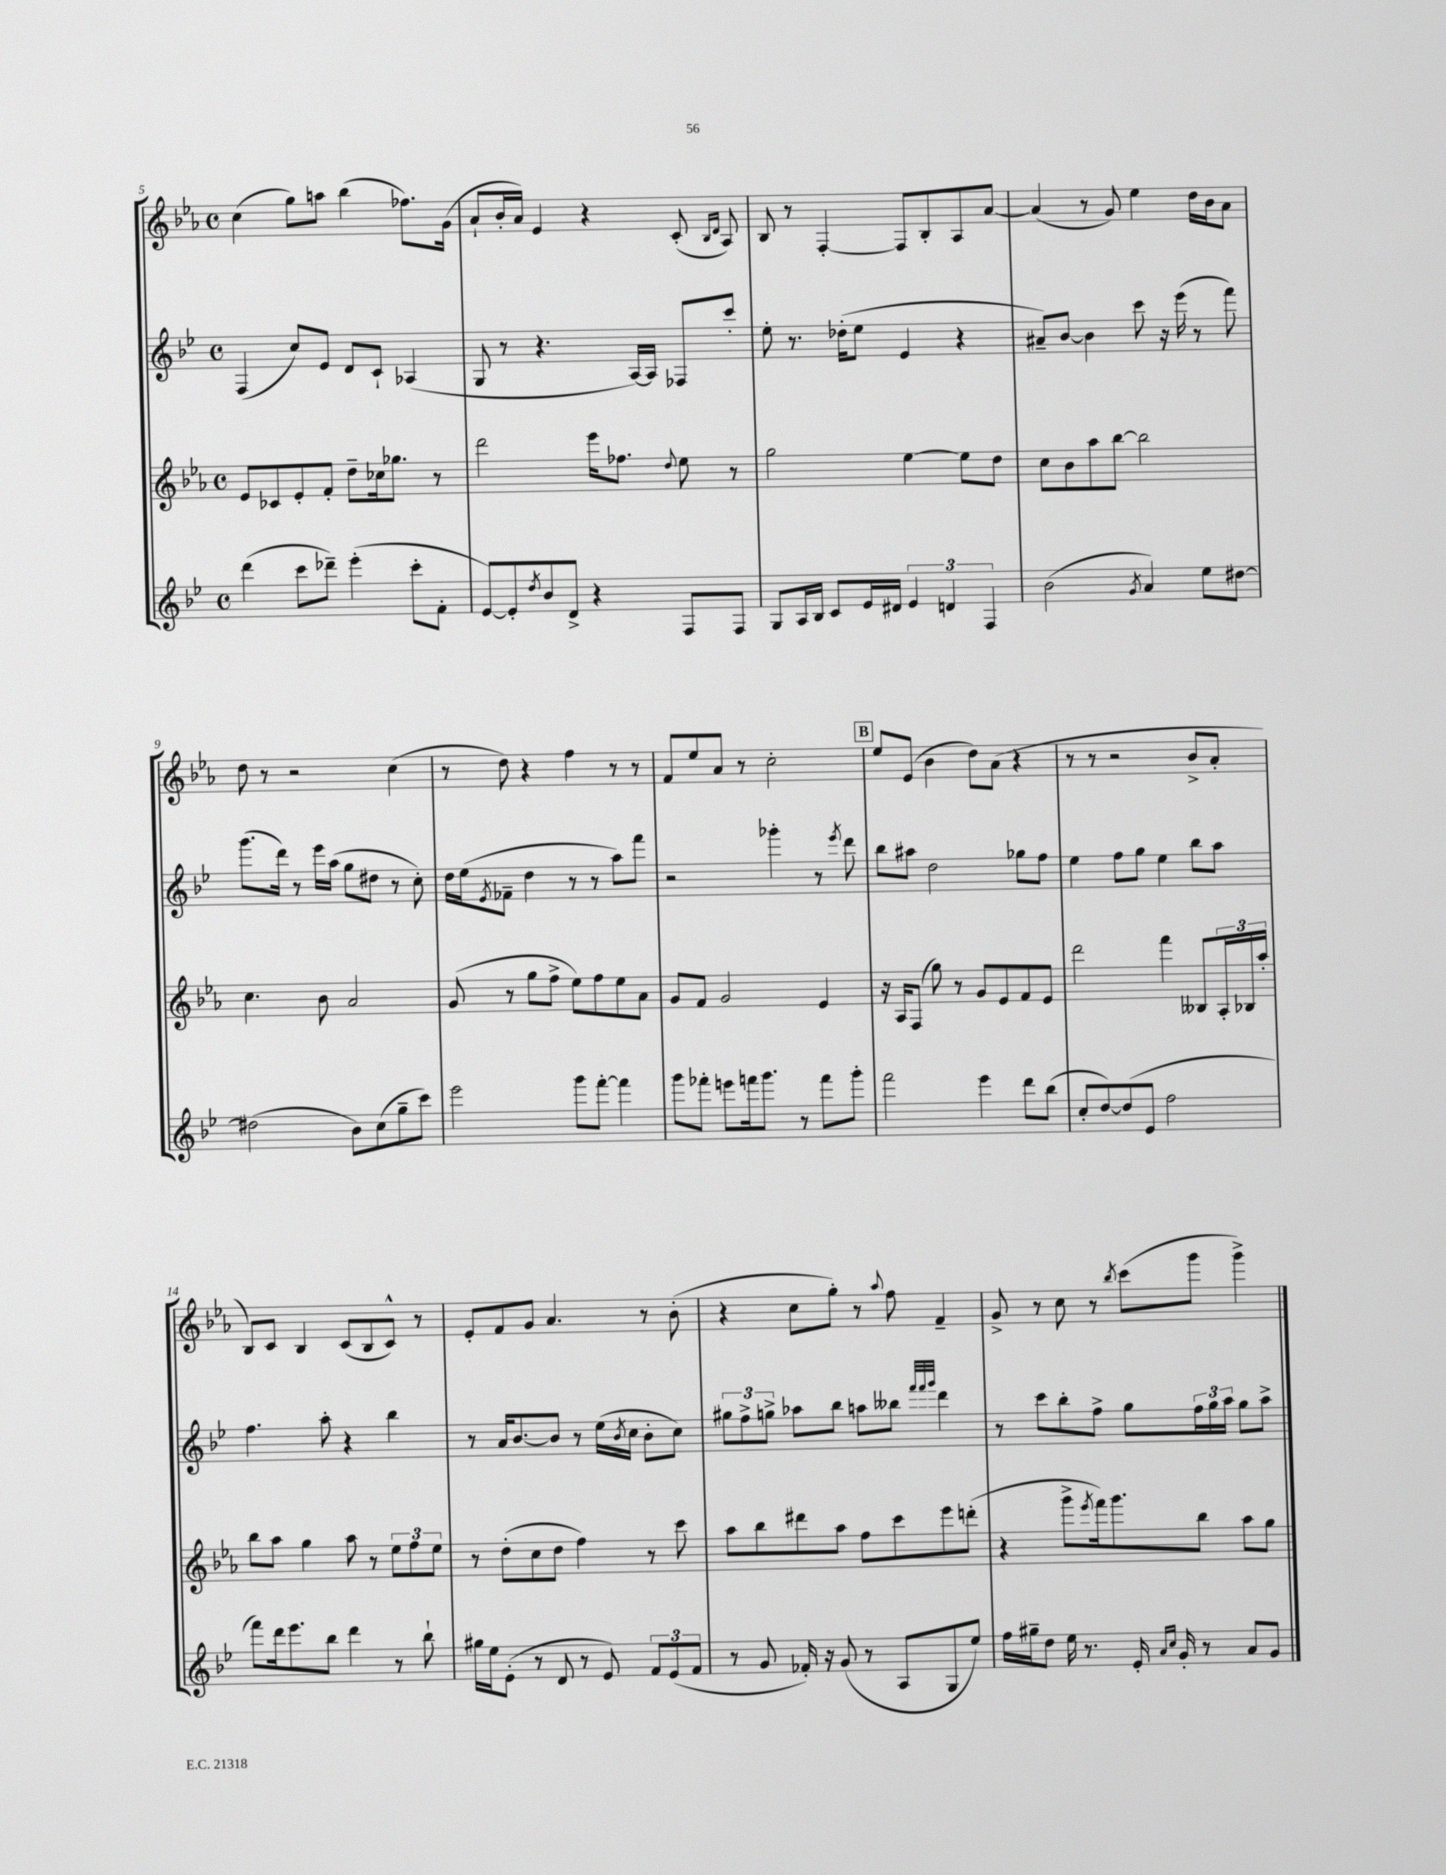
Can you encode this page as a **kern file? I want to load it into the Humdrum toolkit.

**kern	**kern	**kern	**kern
*staff4	*staff3	*staff2	*staff1
*clefG2	*clefG2	*clefG2	*clefG2
*k[b-e-]	*k[b-e-a-]	*k[b-e-]	*k[b-e-a-]
*M4/4	*M4/4	*M4/4	*M4/4
*met(c)	*met(c)	*met(c)	*met(c)
(4ddd\	8e-/L	(4F/	(4cc\
.	8c-/	.	.
8ccc\L	8e-'/	8cc/L)	8gg\L)
8ddd-~\J)	8f'/J	8e-/J	8aa\J
(4eee-'\	8dd~\L	8d/L	(4bb-\
.	16cc-\k	8c`/J	.
.	8.gg-\J	.	.
8ccc'\L	.	(4A-/	8.ff-\L)
8f'\J	8r	.	.
.	.	.	(16g\Jk
=	=	=	=
[8e-/L)	2ddd\	8G/	8a-`/L
8e-'/]	.	8r	16b-'/L
.	.	.	16a-/JJ)
8qdd/	.	.	.
8b-/	.	4.r	4e-/
8d^/J	.	.	.
4r	16eee-\LK	.	4r
.	8.ff-\J	.	.
.	.	[16A/LL)	.
.	.	16A/]JJ	.
.	8qqdd/	.	.
8F/L	8ee-\	8F-/L	(8c'/
.	.	.	16qqB-/LL
.	.	.	16qqd/JJ
8F/J	8r	8ccc'/J	8A-/)
=	=	=	=
8G/L	2gg\	8ee-'\	8B-/
16A/L	.	8.r	8r
16B-/JJ	.	.	.
8c/L	.	.	[4F'/
.	.	(16dd-'\LK	.
16e-/L	.	8ee-\J	.
16d#/JJ	.	.	.
6e-/	[4ee-\	4e-/	8F/]L
.	.	.	8B-'/
6d/	.	.	.
.	8ee-\]L	4r	8A-/
6F/	.	.	.
.	8dd\J	.	[8a-/J
=	=	=	=
(2b-\	8cc\L	8a#~/L)	(4a-/]
.	8b-\	[8b-/J	.
.	8aa-\	4b-\]	8r
.	[8bb-\J	.	8g/)
8qg/	.	.	.
4a/)	2bb-\]	8ccc\	4ee-\
.	.	16r	.
.	.	(16eee-\	.
8ee-\L	.	8r	16dd\LL
.	.	.	16b-\J
[8dd#\J	.	8fff\)	8a-\J
=	=	=	=
(2dd#\]	4.cc\	(8.ggg\L	8dd\
.	.	.	8r
.	.	16ddd\Jk)	.
.	.	8r	2r
.	8b-\	16eee-\LL	.
.	.	(16aa\JJ	.
8b-\L)	2a-/	8gg\L	.
(8cc\	.	8dd#\J	.
8gg~\	.	8r	(4cc\
8ccc\J)	.	8cc'\)	.
=	=	=	=
2eee-\	(8g/	16dd\LL	8r
.	.	(16ee-\J	.
.	.	8qe-/	.
.	8r	8f-~\J	8dd\)
.	8gg\L	4dd\	4r
.	8ff^\J	.	.
8ggg\L	8ee-\L)	8r	4ff\
[8fff'\J	8ff\	8r	.
4fff\]	8ee-\	8aa\L)	8r
.	8a-\J	8fff\J	8r
=	=	=	=
8ggg\L	8g/L	2r	8f/L
8fff-'\J	8f/J	.	8ee-/
8eee\L	2g/	.	8a-/J
16fff\k	.	.	8r
8.ggg\J	.	.	.
.	.	4ggg-'\	2cc'\
8r	.	.	.
8fff\L	4e-/	8r	.
.	.	8qeee-/	.
8ggg'\J	.	8ddd\	.
=	=	=	=
2fff\	16r	8bb-\L	8ee-/L
.	16A-/LK	.	.
.	(8F/J	8aa#\J	(8e-/J
.	8gg\)	2dd\	4b-\
.	8r	.	.
4eee-\	8g/L	.	8dd\L)
.	8e-/	.	(8a-\J
8ddd\L	8f/	8gg-\L	4r
(8bb-\J	8e-/J	8ff\J	.
=	=	=	=
8cc'/L	2ddd\	4ee-\	8r
[8dd/)	.	.	8r
(8dd/]	.	8ff\L	2r
8e-/J	.	8gg\J	.
2ff\	4fff\	4ee-\	.
.	8B--/L	8bb-\L	8b-^/L
.	24A-'/L	8aa\J	8a-'/J
.	24B-/	.	.
.	24aa-'/JJ	.	.
=	=	=	=
8fff\L)	8bb-\L	4.ff\	8B-/L)
16ddd\k	8aa-\J	.	8c/J
8.eee-\	.	.	.
.	4gg\	.	4B-/
8bb-\J	.	8aa'\	.
4ddd\	8aa-\	4r	(8c/L
.	8r	.	8B-/
8r	12ee-\L	4bb-\	8c^^/J)
.	12ff\	.	.
8bb-`\	.	.	8r
.	12ee-\J	.	.
=	=	=	=
16gg#\LL	8r	8r	8e-'/L
16ee-\J	.	.	.
(8e-'\J	(8dd'\L	16a/LK	8f/
.	.	[8.b-/	.
8r	8cc\	.	8g/J
8d/	8dd\J	8b-/]J	4.a-/
8r	4ff\)	8r	.
8e-/)	.	(16ee-\LL	.
.	.	8qb-/	.
.	.	16cc\JJ	.
12f/L	8r	8b-'\L	8r
(12e-/	.	.	.
.	8ccc\	8cc\J)	(8b-'\
12f/J	.	.	.
=	=	=	=
8r	8aa-\L	12gg#\L	4r
.	.	12ff^\	.
8g/	8bb-\	.	.
.	.	12gg^\J	.
16f-'/)	8ddd#\	8aa-\L	8cc\L
16r	.	.	.
(8g/	8aa-\J	8bb-\J	8gg'\J)
8r	8ff\L	8aa\L	8r
.	.	.	8qqaa-/
8A/L	8ccc\	8bb--\J	8ff\
.	.	32qqfff/LLL	.
.	.	32qqfff/	.
.	.	32qqggg/JJJ	.
8G/	8eee-\	4ddd\	4f~/
8ee-/J)	(8ddd'\J	.	.
=	=	=	=
16ff\LL	4r	8r	8g^/
16gg#~\J	.	.	.
8dd\J	.	8ccc\L	8r
16ee-\	8ggg^\L	8bb-'\	8cc\
8.r	.	.	.
.	8qeee-/	.	.
.	16fff\k)	8ff^\J	8r
.	8.ggg\	.	.
.	.	.	8qbb-/
16e-'/	.	8gg\L	(8ccc\L
16qqa/LL	.	.	.
16qqcc/JJ	.	.	.
16g'/	.	.	.
8r	8bb-\J	24ff\L	8ggg\J
.	.	24gg\	.
.	.	24aa\JJ	.
8a/L	8aa-\L	8gg\L	4ggg^\)
8g/J	8gg\J	8aa^\J	.
==	==	==	==
*-	*-	*-	*-
